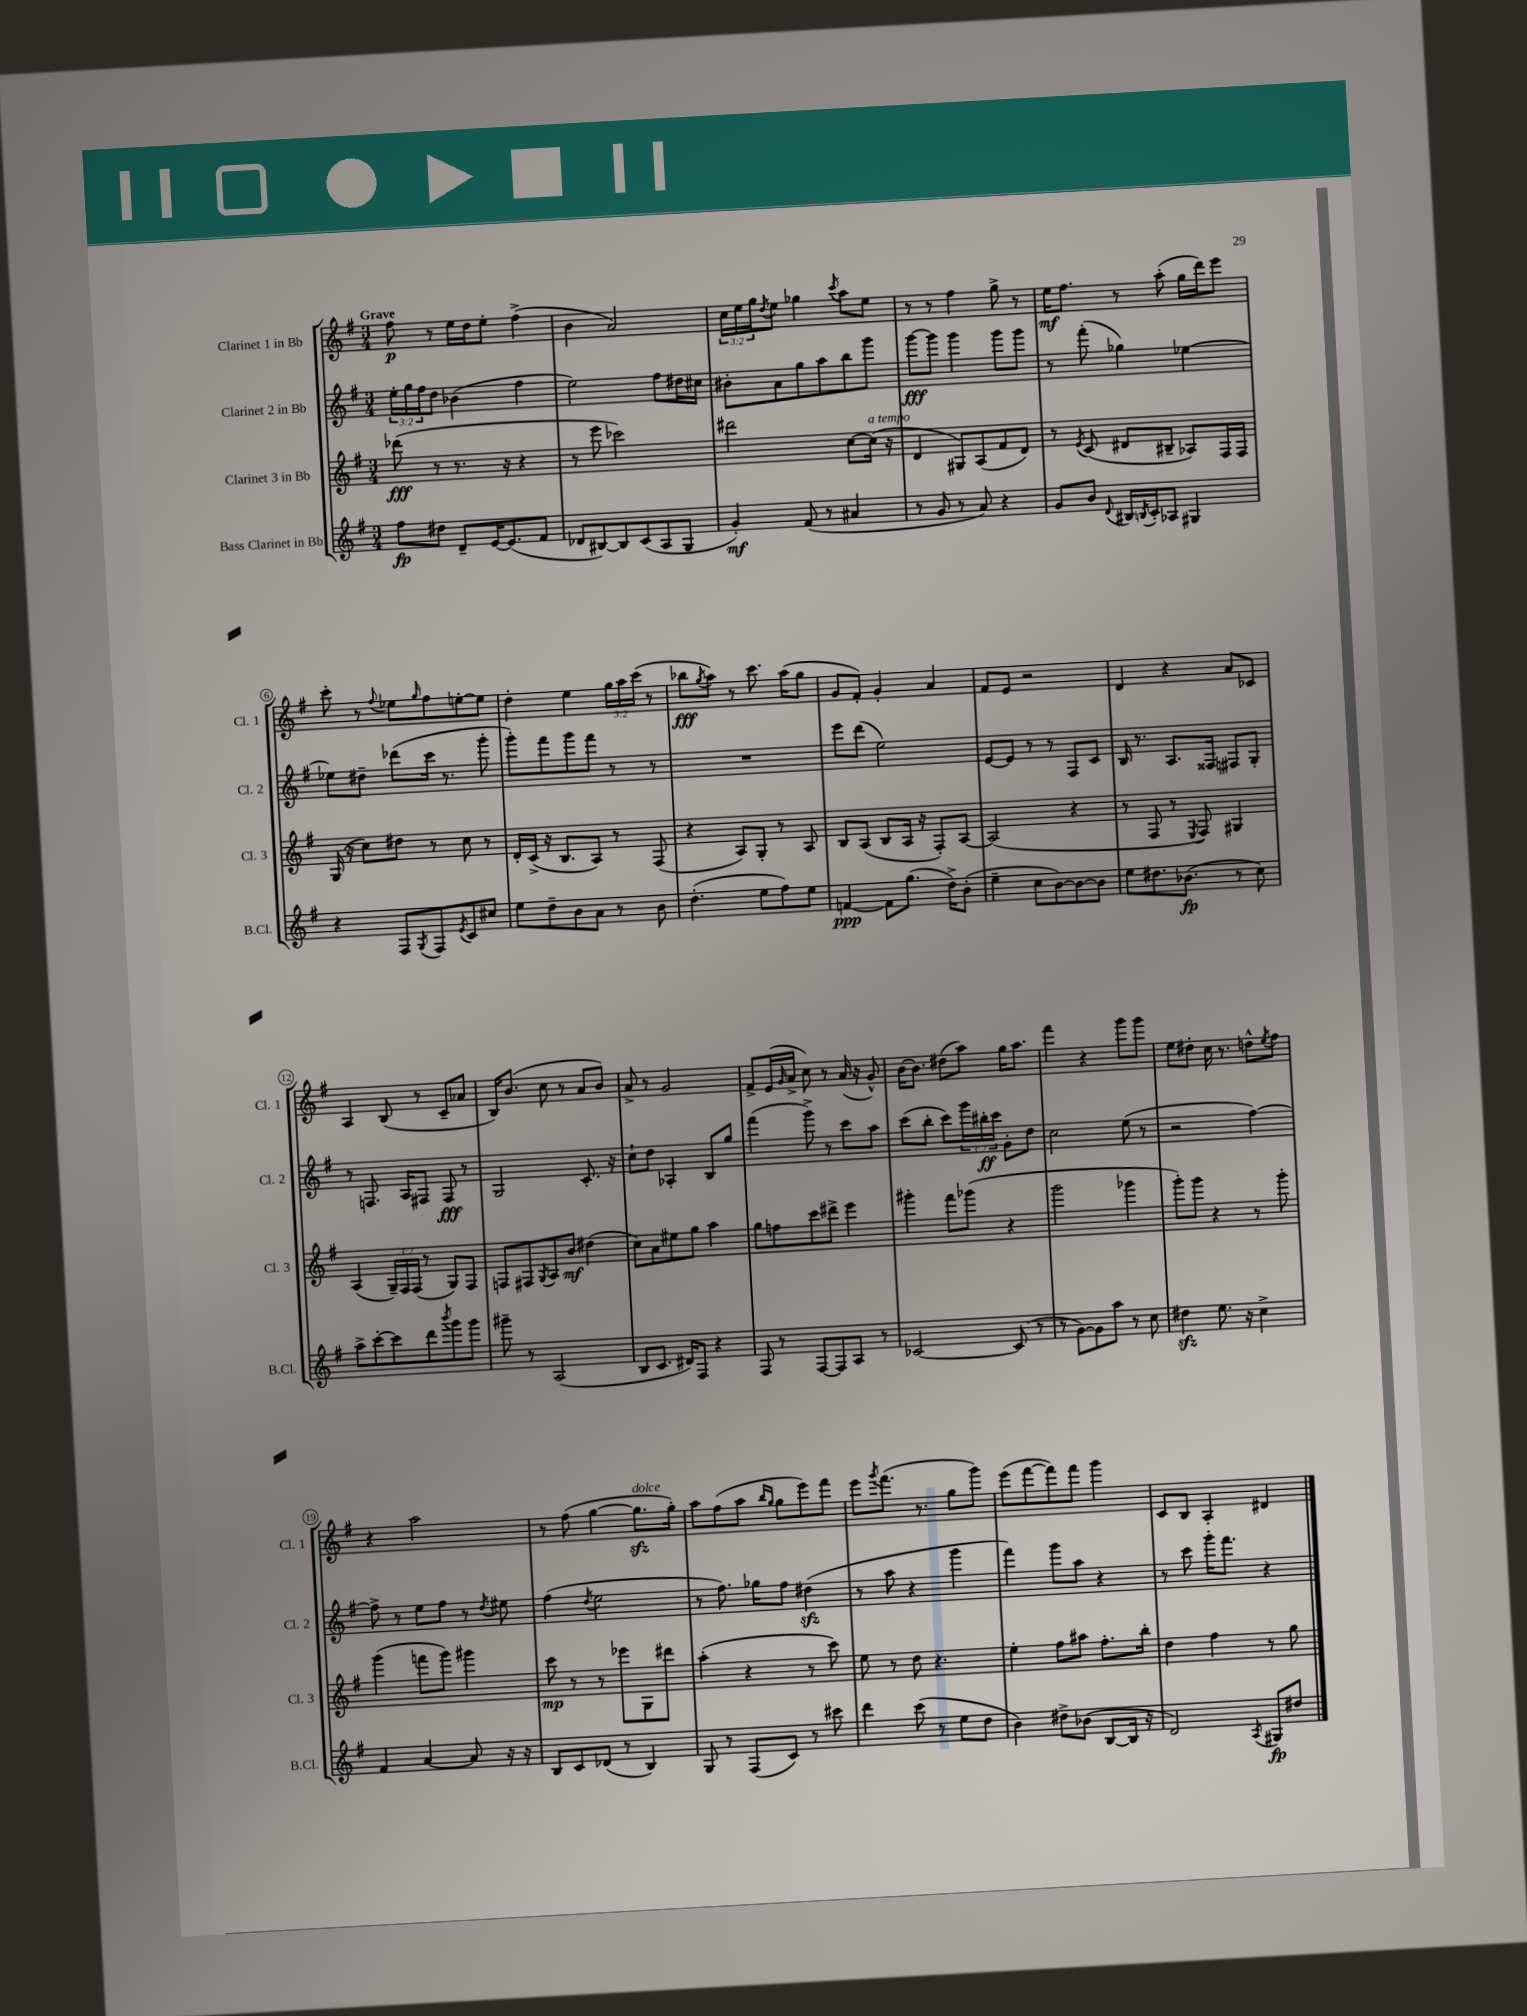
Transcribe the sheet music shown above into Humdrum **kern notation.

**kern	**dynam	**kern	**dynam	**kern	**dynam	**kern	**dynam
*part4	*part4	*part3	*part3	*part2	*part2	*part1	*part1
*staff4	*staff4	*staff3	*staff3	*staff2	*staff2	*staff1	*staff1
*I"Bass Clarinet in Bb	*	*I"Clarinet 3 in Bb	*	*I"Clarinet 2 in Bb	*	*I"Clarinet 1 in Bb	*
*I'B.Cl.	*	*I'Cl. 3	*	*I'Cl. 2	*	*I'Cl. 1	*
*clefG2	*	*clefG2	*	*clefG2	*	*clefG2	*
*k[f#]	*	*k[f#]	*	*k[f#]	*	*k[f#]	*
*M3/4	*	*M3/4	*	*M3/4	*	*M3/4	*
=1	=1	=1	=1	=1	=1	=1	=1
!	!	!	!	!	!	!LO:TX:a:B:t=Grave	!
8ff#\L	fp	(8ddd-X\	fff	24ee'\LL	.	8ff#\	p
.	.	.	.	24gg\	.	.	.
.	.	.	.	24ff#\J	.	.	.
8dd#X\J	.	8r	.	8dd\J	.	8r	.
8d~/L	.	8.r	.	(4b-X\	.	16ee\LL	.
.	.	.	.	.	.	16dd\J	.
[16e/K	.	.	.	.	.	8ee'\J	.
(8.e/]	.	16r	.	.	.	.	.
.	.	4r	.	4ff#\	.	(4ff#^\	.
8f#/J	.	.	.	.	.	.	.
=2	=2	=2	=2	=2	=2	=2	=2
8d-X/L	.	8r	.	2ee\)	.	4b\	.
[8B#X/)	.	8eee\	.	.	.	.	.
8B#/]	.	2ccc-X\)	.	.	.	2a/)	.
(8c/	.	.	.	.	.	.	.
8A/	.	.	.	8ff#\L	.	.	.
8G/J	.	.	.	16dd#X\L	.	.	.
.	.	.	.	16cc#X\JJ	.	.	.
=3	=3	=3	=3	=3	=3	=3	=3
4g'/)	mf	2ddd#X\	.	8b#X'\L	.	24cc\LL	.
.	.	.	.	.	.	24ee\	.
.	.	.	.	.	.	24gg\J	.
.	.	.	.	.	.	8qdd/	.
.	.	.	.	8a\	.	8ee\J	.
(8f#/	.	.	.	8gg\	.	4gg-X\	.
8r	.	.	.	8aa\	.	.	.
.	.	.	.	.	.	8qccc/	.
4a#X/	.	[8cc\L	.	8bb\	.	8aa\L	.
!	!	!LO:TX:a:i:t=a tempo	!	!	!	!	!
.	.	(16cc\Jk]	.	8ggg\J	.	8ee\J	.
.	.	16r	.	.	.	.	.
=4	=4	=4	=4	=4	=4	=4	=4
8r	.	4d/	.	[8ggg\L	fff	8r	.
8g/	.	.	.	8ggg\J]	.	8r	.
8r	.	8G#X/L)	.	4ggg\	.	4ff#\	.
8a/)	.	(8A/	.	.	.	.	.
4r	.	8f#/	.	8ggg\L	.	8gg^\	.
.	.	8d/J)	.	8ggg\J	.	8r	.
=5	=5	=5	=5	=5	=5	=5	=5
8g/L	.	8r	.	8r	.	16ee\KL	mf
.	.	.	.	.	.	8.ff#\J	.
.	.	8qe/	.	.	.	.	.
8b/J	.	(8c/	.	(8fff#'\	.	.	.
8qqd/	.	.	.	.	.	.	.
16B#X/LL	.	8d#X/L	.	4gg-X\)	.	8r	.
8qBn/	.	.	.	.	.	.	.
16c'/J	.	.	.	.	.	.	.
8A-X/J	.	8B#X~/J	.	.	.	(8aa'\	.
4G#X/	.	8A-X/L)	.	[4ee-X\	.	16gg\LL	.
.	.	.	.	.	.	16ddd\J)	.
.	.	16F#/L	.	.	.	8eee\J	.
.	.	16F#/JJ	.	.	.	.	.
!!LO:LB:g=z
=6	=6	=6	=6	=6	=6	=6	=6
4r	.	(16G/	.	8ee-X\L]	.	8ccc'\	.
.	.	16r	.	.	.	.	.
.	.	8cc\L)	.	8dd#X~\J	.	8r	.
.	.	.	.	.	.	8qqff#/	.
8F#/L	.	8dd#X\J	.	(8ddd-X\L	.	8ee-X\L	.
8qG/	.	.	.	.	.	16qqgg/	.
8F#/	.	8r	.	16ccc\Jk	.	8ff#\	.
.	.	.	.	8.r	.	.	.
8qe/	.	.	.	.	.	.	.
8c/	.	8cc\	.	.	.	[8een'\	.
8cc#X/J	.	8r	.	8ggg'\	.	8ee\J]	.
=7	=7	=7	=7	=7	=7	=7	=7
8ee\L	.	16d'/LL	.	8ggg'\L)	.	4dd'\	.
.	.	(16c^/JJ	.	.	.	.	.
8dd~\	.	16r	.	8fff#\	.	.	.
.	.	8.B/L	.	.	.	.	.
8b\	.	.	.	8ggg\	.	4ee\	.
8a\J	.	8A/J)	.	8fff#\J	.	.	.
8r	.	8r	.	8r	.	24gg\LL	.
.	.	.	.	.	.	24aa\	.
.	.	.	.	.	.	(24ccc\JJ	.
8b\	.	(8F#/	.	8r	.	8r	.
=8	=8	=8	=8	=8	=8	=8	=8
(4.dd'\	.	4r	.	2.r	.	8bb-X\L	fff
.	.	.	.	.	.	8qgg/	.
.	.	.	.	.	.	8aa\J)	.
.	.	8A/L)	.	.	.	8r	.
8ee\L	.	8G'/J	.	.	.	8.ccc\	.
8ff#\)	.	8r	.	.	.	.	.
.	.	.	.	.	.	(16aa\KL	.
8ee\J	.	8A/	.	.	.	8gg\J	.
=9	=9	=9	=9	=9	=9	=9	=9
[4fn/	ppp	8B/L	.	8eee\L	.	8g/L	.
.	.	(8A/J	.	(8ddd\J	.	8f#'/J)	.
8f\L]	.	8B/L	.	2ee\)	.	4g'/	.
(8.gg\J	.	16A/Jk	.	.	.	.	.
.	.	16r	.	.	.	.	.
.	.	8F#'/L)	.	.	.	4a/	.
16dd^\KL)	.	.	.	.	.	.	.
(8b'\J	.	[8A/J	.	.	.	.	.
=10	=10	=10	=10	=10	=10	=10	=10
4ee~\	.	(2A/]	.	[8e/L	.	8f#/L	.
.	.	.	.	8e/J]	.	8e/J	.
8cc\L	.	.	.	8r	.	2r	.
[8b\)	.	.	.	8r	.	.	.
8b\_	.	4r	.	8F#/L	.	.	.
8b\J]	.	.	.	8c/J	.	.	.
=11	=11	=11	=11	=11	=11	=11	=11
8ee\L	.	8r	.	16B/	.	4d/	.
.	.	.	.	8.r	.	.	.
8.dd#X\	.	8F#/	.	.	.	.	.
.	.	8r	.	8.A/L	.	4r	.
(8.b-X\J	fp	.	.	.	.	.	.
.	.	8qE/	.	.	.	.	.
.	.	8F#/)	.	.	.	.	.
.	.	.	.	16F##X/Jk	.	.	.
8r	.	4G#X/	.	8F#X/L	.	8a/L	.
8cc\)	.	.	.	8G'/J	.	8c-X/J	.
!!LO:LB:g=z
=12	=12	=12	=12	=12	=12	=12	=12
8aa^\L	.	(4A/	.	8r	.	4A/	.
[8ccc'\	.	.	.	8.Fn/	.	.	.
8ccc\]	.	24G~/LL)	.	.	.	(8B/	.
.	.	24F#/	.	.	.	.	.
.	.	.	.	16A/KL	.	.	.
.	.	(24F#/JJ	.	.	.	.	.
8ddd\	.	8r	.	8F#X/J	.	8r	.
8qbbb/	.	.	.	.	.	.	.
8ggg\	.	8G/L)	.	8F#/	fff	8c~/L	.
8ggg\J	.	8F#/J	.	8r	.	8a-X/J	.
=13	=13	=13	=13	=13	=13	=13	=13
8ggg#X~\	.	8Fn/L	.	2G/	.	16B/KL)	.
.	.	.	.	.	.	(8.b/J	.
8r	.	8F#X/	.	.	.	.	.
.	.	8qG/	.	.	.	.	.
(2A/	.	8A/	.	.	.	8cc\	.
.	.	8b/J	mf	.	.	8r	.
.	.	(4dd#X\	.	8.c'/	.	8a/L	.
.	.	.	.	.	.	8b/J)	.
.	.	.	.	16r	.	.	.
=14	=14	=14	=14	=14	=14	=14	=14
8B/L	.	8cc\L)	.	8cc`\L	.	8a^/	.
8.c/J	.	8a\	.	8dd\J	.	8r	.
.	.	8ee#X\	.	4A-X'/	.	2g/	.
16d#X/KL)	.	.	.	.	.	.	.
8F#/J	.	8gg\J	.	.	.	.	.
4r	.	4aa\	.	8B/L	.	.	.
.	.	.	.	8gg/J	.	.	.
=15	=15	=15	=15	=15	=15	=15	=15
8F#/	.	8gg\L	.	(4fff#\	.	8f#^/L	.
8r	.	8ffn\	.	.	.	(16e/L	.
.	.	.	.	.	.	16qqg/	.
.	.	.	.	.	.	16a^/JJ	.
[8F#/L	.	8ccc\	.	8ggg^\)	.	8cc\)	.
8F#/]	.	8ddd#X^\J	.	8r	.	8r	.
8A/J	.	4eee\	.	8ccc\L	.	(16a/	.
.	.	.	.	.	.	16r	.
8r	.	.	.	8aa\J	.	8g^^/)	.
=16	=16	=16	=16	=16	=16	=16	=16
[2c-X/	.	4ggg#X'\	.	(8ccc\L	.	[16b\KL	.
.	.	.	.	.	.	8.b\J]	.
.	.	.	.	8bb'\J	.	.	.
.	.	8fff#\L	.	8ccc\L)	.	(8dd#X\L	.
.	.	(8ggg-X\J	.	24ggg\L	.	8aa\J)	.
.	.	.	.	24bb#X'\	ff	.	.
.	.	.	.	24ccc\JJ	.	.	.
(8c-/]	.	4r	.	8g'\L	.	16gg\KL	.
.	.	.	.	.	.	8.aa\J	.
8r	.	.	.	8dd\J	.	.	.
=17	=17	=17	=17	=17	=17	=17	=17
8r	.	2ggg\	.	2cc\	.	4fff#\	.
[8g\L)	.	.	.	.	.	.	.
8g\]	.	.	.	.	.	4r	.
8aa\J	.	.	.	.	.	.	.
8r	.	4ggg-X\	.	(8ee\	.	8ggg\L	.
8cc\	.	.	.	8r	.	8ggg\J	.
=18	=18	=18	=18	=18	=18	=18	=18
4dd#Xzz\	.	8ggg'\L)	.	2r	.	8ee\L	.
.	.	8ggg\J	.	.	.	8dd#X'\J	.
8.ee\	.	4r	.	.	.	16cc\	.
.	.	.	.	.	.	8.r	.
16r	.	.	.	.	.	.	.
4cc^\	.	8r	.	[4ff#\)	.	8ddn^^\L	.
.	.	.	.	.	.	8qee/	.
.	.	8ggg'\	.	.	.	8ff#\J	.
!!LO:LB:g=z
=19	=19	=19	=19	=19	=19	=19	=19
4f#/	.	(4ggg\	.	8ff#^\]	.	4r	.
.	.	.	.	8r	.	.	.
[4a/	.	8fffn\L	.	8ee\L	.	2aa\	.
.	.	8ggg\J)	.	8ff#\J	.	.	.
8a/]	.	4ggg#X\	.	8r	.	.	.
.	.	.	.	8qdd/	.	.	.
16r	.	.	.	8ee#X\	.	.	.
16r	.	.	.	.	.	.	.
=20	=20	=20	=20	=20	=20	=20	=20
8B/L	.	8ccc\	mp	(4ff#\	.	8r	.
8c/	.	8r	.	.	.	(8ff#\	.
.	.	.	.	8qdd/	.	.	.
(8d-X/J	.	8r	.	2ee\	.	[4gg\	.
8r	.	8eee-X\L	.	.	.	.	.
!	!	!	!	!	!	!LO:TX:a:i:t=dolce	!
4B/)	.	8G\	.	.	.	8.ggzz\L]	.
.	.	8ddd#X\J	.	.	.	.	.
.	.	.	.	.	.	16gg'\Jk)	.
=21	=21	=21	=21	=21	=21	=21	=21
8G/	.	(4aa'\	.	8r	.	8aa\L	.
8r	.	.	.	8.ff#\)	.	(8ff#\	.
(8F#/L	.	4r	.	.	.	8aa\J	.
.	.	.	.	16gg-X\KL	.	.	.
.	.	.	.	.	.	16qqbb/LL	.
.	.	.	.	.	.	16qqgg/JJ	.
8c/J)	.	.	.	8ff#\J	.	8gg\L	.
8r	.	8r	.	(4dd#Xzz\	.	8eee\)	.
8ccc#X\	.	8ccc\)	.	.	.	8fff#\J	.
=22	=22	=22	=22	=22	=22	=22	=22
4ddd\	.	8ee\	.	8r	.	8eee\L	.
.	.	.	.	.	.	8qggg/	.
.	.	8r	.	8aa\	.	(8.fff#\J	.
(8ccc\	.	8dd\	.	4r	.	.	.
.	.	.	.	.	.	8.r	.
8r	.	4.r	.	.	.	.	.
8ee\L	.	.	.	4ggg\	.	8gg\L	.
8dd\J	.	.	.	.	.	8ggg\J)	.
=23	=23	=23	=23	=23	=23	=23	=23
4b\)	.	4ee'\	.	4fff#\)	.	(8eee\L	.
.	.	.	.	.	.	[8fff#\	.
8dd#X^\L	.	8ff#\L	.	8ggg\L	.	8fff#\])	.
(8b-X\J	.	8aa#X\J	.	8aa\J	.	8fff#\J	.
[8B/L	.	8.ff#'\L	.	4r	.	4ggg\	.
16B/Jk]	.	.	.	.	.	.	.
16r	.	16bb'\Jk	.	.	.	.	.
=24	=24	=24	=24	=24	=24	=24	=24
2d/)	.	4dd\	.	8r	.	8c/L	.
.	.	.	.	8ccc\	.	8B/J	.
.	.	4ff#\	.	16ggg'\KL	.	4A'/	.
.	.	.	.	8.fff#\J	.	.	.
8qA/	.	.	.	.	.	.	.
8G#X/L	fp	8r	.	4r	.	4d#X/	.
8dd#X/J	.	8gg\	.	.	.	.	.
==	==	==	==	==	==	==	==
*-	*-	*-	*-	*-	*-	*-	*-
